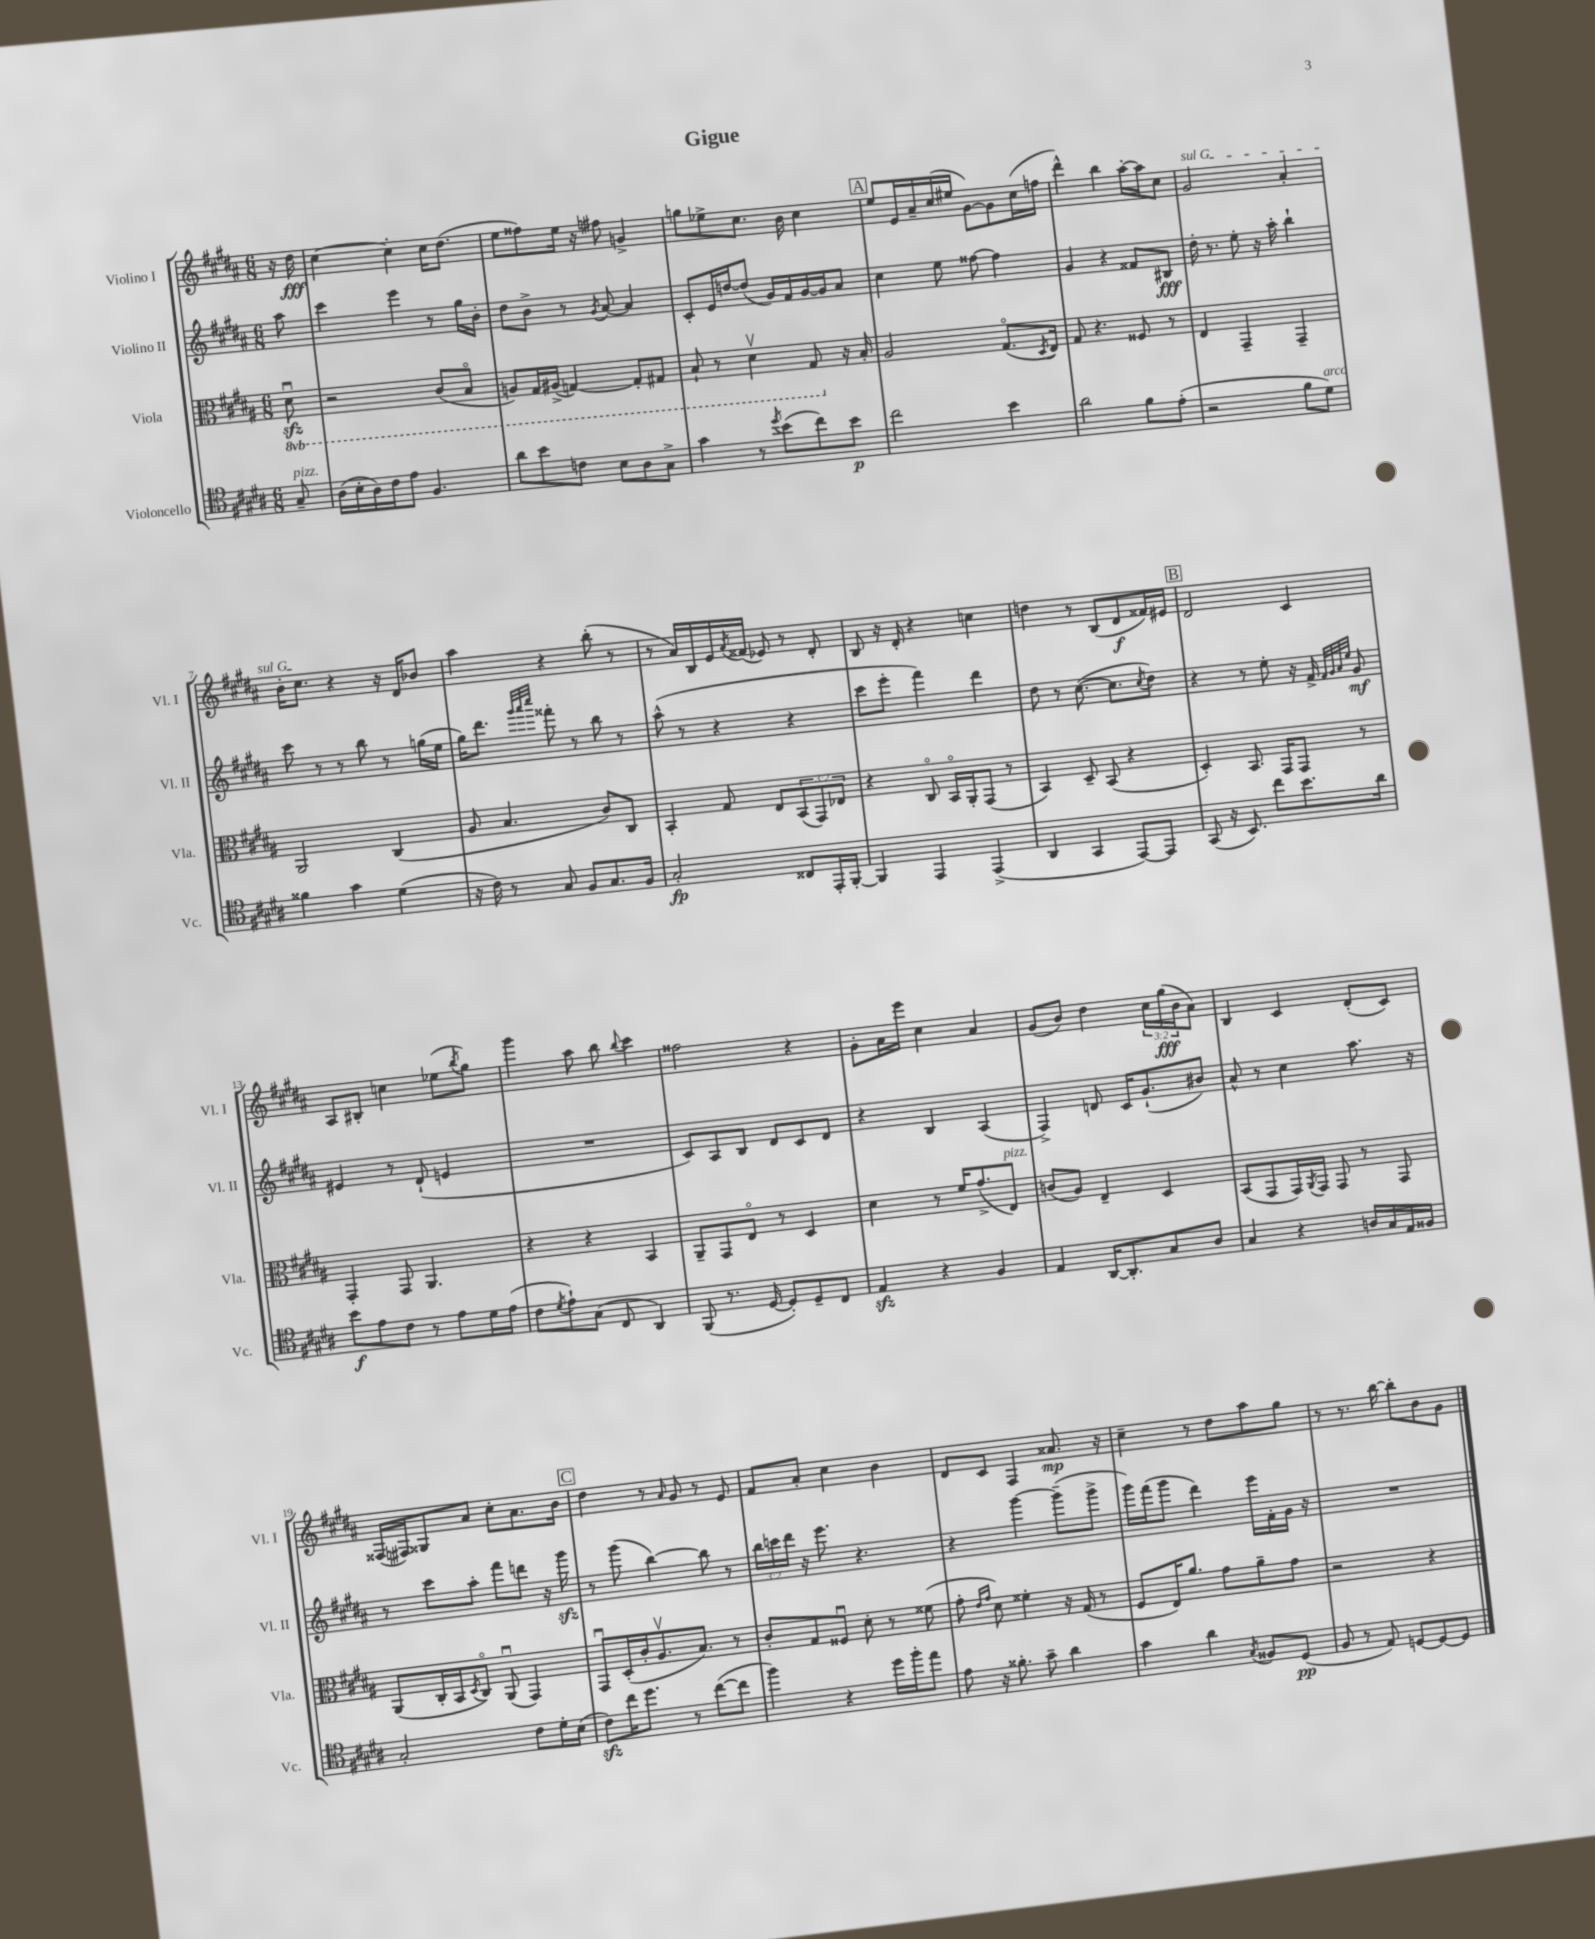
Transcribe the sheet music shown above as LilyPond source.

\header { title = "Gigue" }
<<
\new StaffGroup <<
\new Staff = "s0" \with { instrumentName = "Violino I" shortInstrumentName = "Vl. I" } {
    \clef treble \key b \major \numericTimeSignature \time 6/8 \override Staff.TupletNumber.text = #tuplet-number::calc-fraction-text \partial 8
    r16 dis''16\fff |
    cis''4~ cis''4-. cis''16 dis''8.( |
    e''8 fisis''8) e''16 r16 fis''8 g'4-> |
    g''8 ees''8-> cis''8. b'16 cis''4 |
    \mark \markup { \box "A" } e''8 e'16 ais'16-- cis''16( eis''16 gis'8~) gis'8 cis''16( f''16 |
    dis'''4-^) b''4 ais''16~-. ais''16 cis''8 |
    \once \override TextSpanner.bound-details.left.text = \markup { \italic "sul G" } gis'2\startTextSpan ais'4-. |
    b'16-. cis''8.\stopTextSpan r4 r16 dis'16 bes'8 |
    ais''4 r4 b''8-.( r8 |
    r8 ais'16) b16 e'16 \acciaccatura { ais'8 } fisis'16( ees'8) r8 dis'8-. |
    b8 r16 dis'16-. r4 c''4 |
    d''4 r8 b8( dis'8\f fisis'16) eis'16 |
    \mark \markup { \box "B" } dis'2 cis'4 |
    ais8 bis8-. c''4 ees''8( \acciaccatura { b''8 } gis''8) |
    gis'''4 ais''8 b''8 \appoggiatura { b''8 } cis'''4 |
    fisis''2 r4 |
    gis'8-. ais'16 e'''16 cis''4 ais'4 |
    gis'8( b'8) dis''4 \tuplet 3/2 { cis''16 gis''16\fff( b'16 } ais'8) |
    b4 cis'4 dis'8-.( cis'8) |
    fisis16( fis16) gisis8 ais'8 cis''8-. ais'8. b'16 |
    \mark \markup { \box "C" } dis''4 r8 \grace { ais'16 } gis'8 r8 e'8 |
    fis'8 ais'8-. cis''4 b'4 |
    dis'8 cis'8 fis4 aisis'8.\mp r16 |
    cis''4-- r8 dis''8 ais''8 gis''8 |
    r8 r8. b''16~ b''8-. b'8 gis'8 \bar "|." |
}
\new Staff = "s1" \with { instrumentName = "Violino II" shortInstrumentName = "Vl. II" } {
    \clef treble \key b \major \numericTimeSignature \time 6/8 \override Staff.TupletNumber.text = #tuplet-number::calc-fraction-text \partial 8
    ais''8 |
    cis'''4 e'''4 r8 gis''16 b'16-. |
    dis''8 b'8-> r8 \acciaccatura { gis'8 } ais'8~ ais'4 |
    cis'8-. e'16 d''16~ d''8( gis'16) fis'16 gis'16~ gis'16 ais'8 |
    \mark \markup { \box "A" } cis''4 e''8 fisis''8~ fisis''4 |
    gis'4 r4 fisis'8 bis8\fff |
    dis''16-. r8. e''8-. r16 ais''16-. b''4-! |
    cis'''8 r8 r8 b''8 r8 g''16( e''16 |
    gis''16) dis'''8. \grace { gis'''32 ais'''32 cis''''32 } fisis'''8-. r8 b''8 r8 |
    ais''8-^( r8 r4 r4 |
    cis'''8 e'''8-. fis'''4) dis'''4 |
    dis''8 r8 cis''8.~( cis''8. \acciaccatura { cis''8 } dis''8) |
    \mark \markup { \box "B" } r4 r8 e''8-. r16 fis'16-> \grace { fis'32 gis'32 ais'32 e''32 } gis'8\mf |
    eis'4 r8 dis'8-!( e'4 |
    R2. |
    cis'8) ais8 b8 dis'8 cis'8 dis'8 |
    r4 b4 ais4( |
    fis4->) d'8 cis'16 gis'8.-!( bis'8) |
    ais'8-^ r8 cis''4 ais''8. r16 |
    r8 cis'''8 ais''8-. fis'''8 d'''8 r16 gis'''16\sfz |
    \mark \markup { \box "C" } r8 gis'''8( b''4~) b''8 r8 |
    \tuplet 3/2 { b''16 c'''16 dis'''16 } r16 e'''8. r4. |
    r4 gis'''4~ gis'''8--( gis'''8-> |
    gis'''16) fis'''16( gis'''8 dis'''4) e'''16 fis'16-. gis'16 r16 |
    R2. \bar "|." |
}
\new Staff = "s2" \with { instrumentName = "Viola" shortInstrumentName = "Vla." } {
    \clef alto \key b \major \numericTimeSignature \time 6/8 \override Staff.TupletNumber.text = #tuplet-number::calc-fraction-text \set Staff.ottavationMarkups = #ottavation-simple-ordinals \partial 8
    \ottava #-1 dis8\downbow\sfz |
    r2 cis8( b,8\flageolet |
    a,8) gis,16 ais,16->( g,4~) g,8-. gis,8 |
    b,8-! r8 dis4\upbow gis,8 \ottava #0 r16 b16-. |
    \mark \markup { \box "A" } ais2 gis8.\flageolet( \acciaccatura { dis8 } e16) |
    gis8 r4. fisis8 r8 |
    e4 gis,4-- gis,4-- |
    ais,2 cis4( |
    ais8 b4. cis'8) cis8 |
    b,4-. gis8 e8 \tuplet 3/2 { b,8( gis,8) ees8 } |
    r4 cis8\flageolet b,16\flageolet ais,16-. gis,8( r8 |
    b,4) dis8-- b,8( r4 |
    \mark \markup { \box "B" } dis4-.) b,8. gis,16 gis,8 r8 |
    gis,4-. gis,8 ais,4. |
    r4 r4 b,4 |
    ais,8-- gis,8 e8\flageolet r8 dis4 |
    dis'4 r8 fis'16 gis'8.->( e8^\markup { \italic "pizz." }) |
    c'8( ais8) e4-- dis4 |
    b,8( gis,8 gis,16) \acciaccatura { ais,8 } gis,16 gis,8 r8 gis,8 |
    ais,8( cis16-. b,16 \acciaccatura { dis8 } cis8\flageolet) ais,8\downbow( gis,4) |
    \mark \markup { \box "C" } gis,8\downbow dis16-.( cis'16-. ais8.\upbow b8.) r8 |
    cis'8-. gis8 fisis8\downbow dis'8-. r8 fisis'8( |
    gis'8-. \grace { e'16 gis'16 } dis'8) fisis'4-. r16 gis16( r8 |
    fis8 e16) ais'8. gis'8 ais'8-- gis'8 |
    r2 r4 \bar "|." |
}
\new Staff = "s3" \with { instrumentName = "Violoncello" shortInstrumentName = "Vc." } {
    \clef tenor \key b \major \numericTimeSignature \time 6/8 \partial 8
    gis8--^\markup { \italic "pizz." } |
    ais16( b16-. ais16) cis'16 e'8 fis4. |
    ais'8 b'8 c'8 b8 ais8 gis8-> |
    gis'4 r8 \acciaccatura { dis''8 } b'8( cis''8) b'8\p |
    \mark \markup { \box "A" } cis''2 b'4 |
    ais'2 fis'8 e'8-.( |
    r2 fis'8 dis'8^\markup { \italic "arco" }) |
    fisis'4 gis'4 dis'4( |
    r16 cis'16) r8 gis8 fis8 gis8. fis16 |
    gis2-.\fp cisis8 e,16-. fis,16~-. |
    fis,4 e,4 e,4->( |
    ais,4 gis,4 e,8~) e,8 |
    \mark \markup { \box "B" } gis,8( r16 b,8.) cis''8 b'8. ais'16 |
    b'8\f e'8 cis'8 r8 e'8 dis'16 e'16( |
    cis'8 \acciaccatura { dis'8 } e'8-!) gis8( cis8 ais,4) |
    fis,8( r8. dis16~ dis8-.) dis8-- cis8 |
    e4\sfz r4 fis4 |
    e4 ais,16~ ais,8.-. gis8 ais8 |
    gis4 r4 a16 gis16 e16 fisis16 |
    gis2-. cis'8 dis'16-. b16( |
    \mark \markup { \box "C" } cis'8\sfz) cis''16 dis''8. r8 cis''8~( cis''8 |
    fis''4) r4 dis''16 fis''16-. e''8 |
    e'8 r16 fisis'8.-. gis'8-- ais'4 |
    gis'4 ais'4 \acciaccatura { gis8 } fisis8 dis8\pp( |
    fis8 r8 e8) d8~ d8~ d8 \bar "|." |
}
>>
>>
